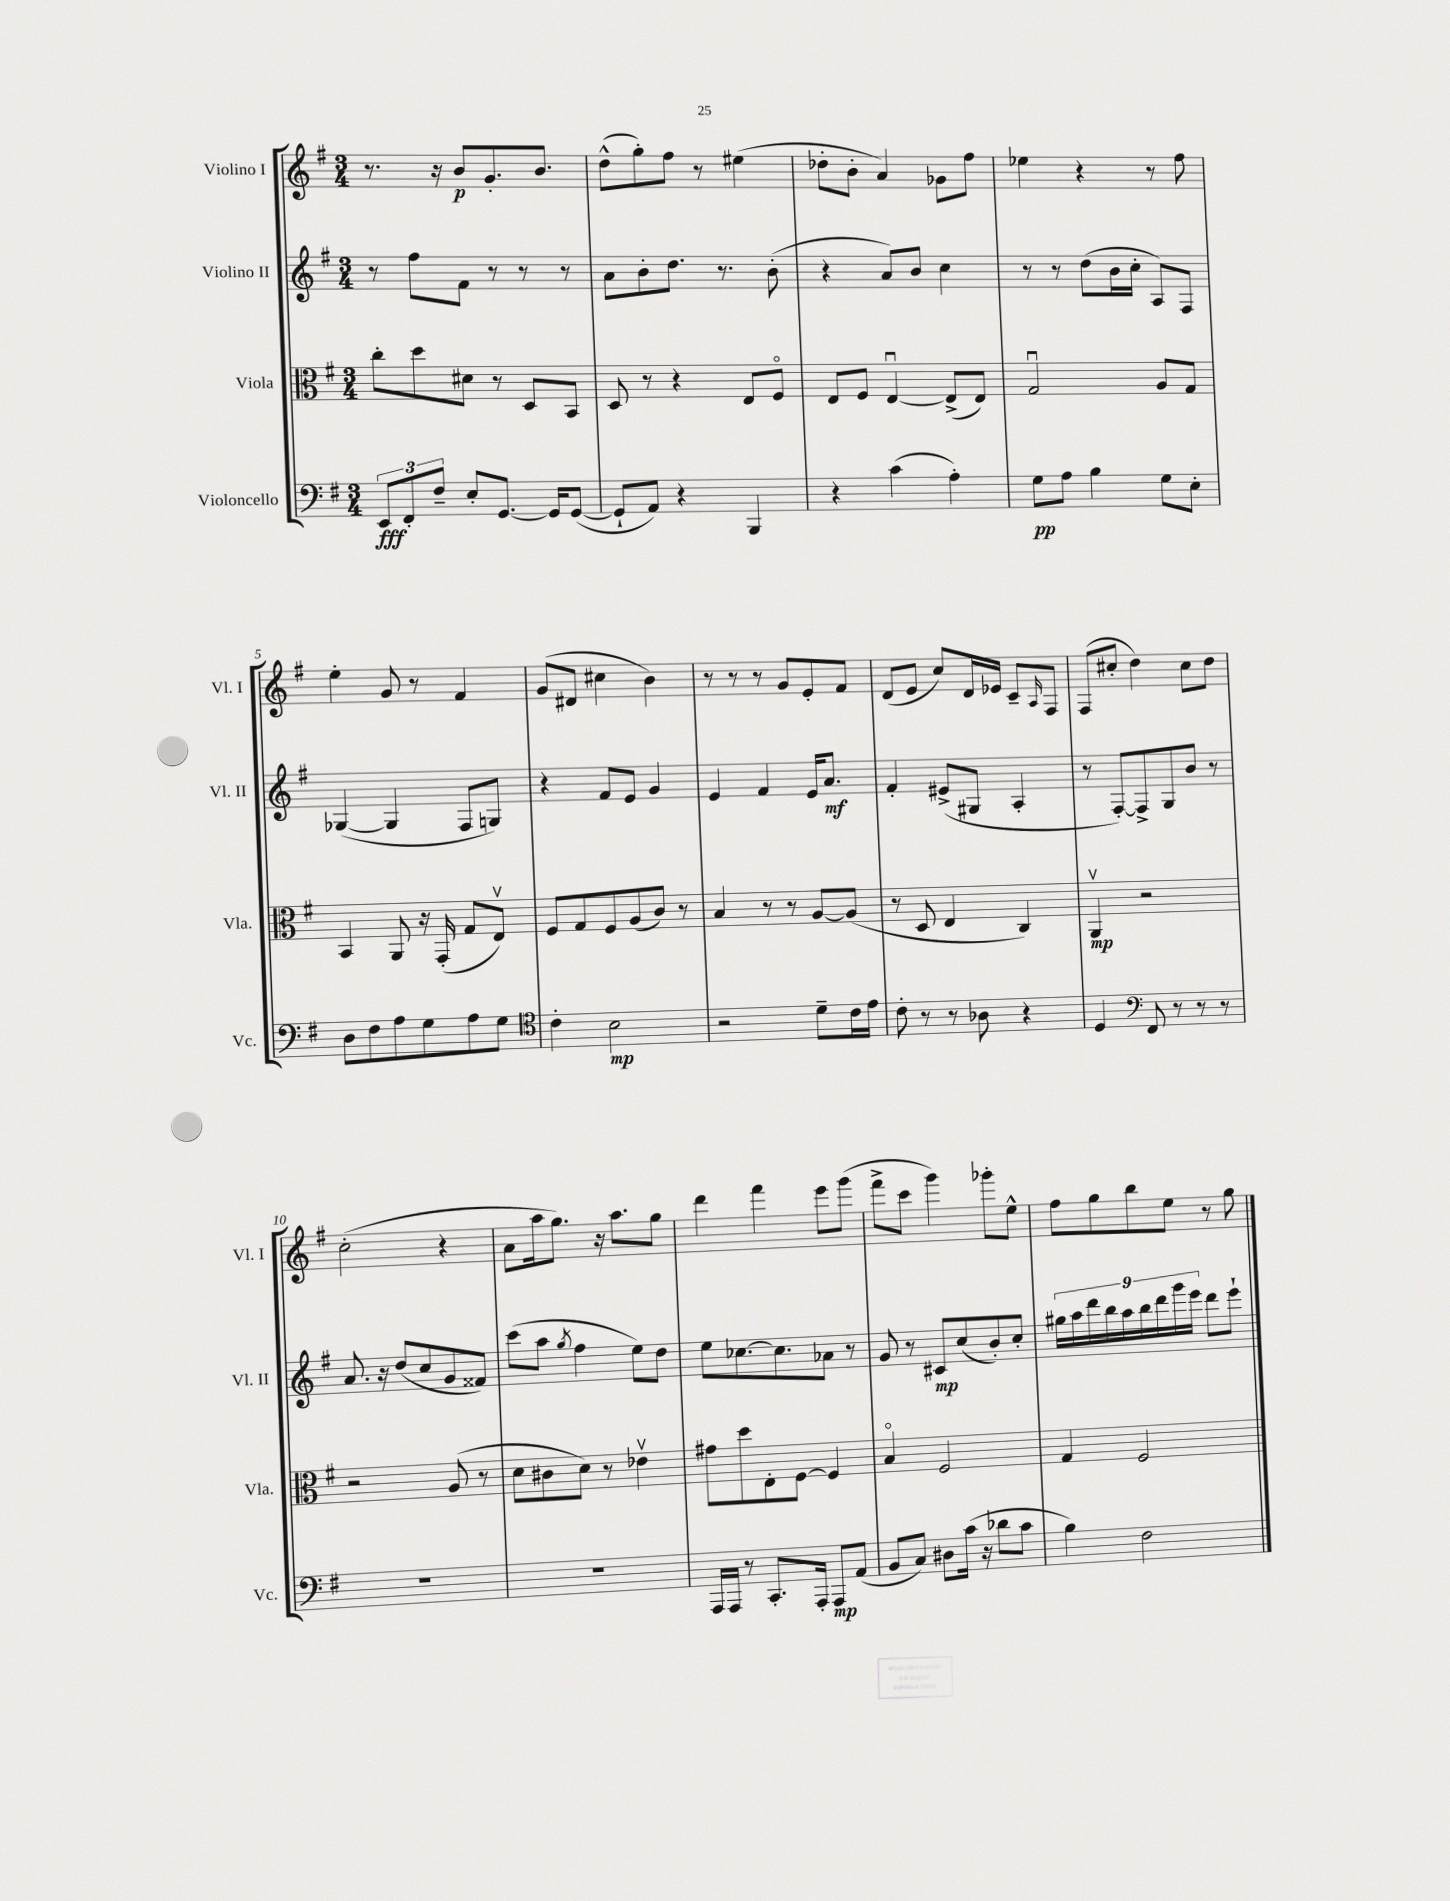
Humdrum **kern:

**kern	**kern	**kern	**kern
*staff4	*staff3	*staff2	*staff1
*clefF4	*clefC3	*clefG2	*clefG2
*k[f#]	*k[f#]	*k[f#]	*k[f#]
*M3/4	*M3/4	*M3/4	*M3/4
12EE	8cc'	8r	8.r
12FF#'	.	.	.
.	8dd	8ff#	.
12F#~	.	.	.
.	.	.	16r
8E'	8d#	8f#	8b
[8.GG	8r	8r	8.g'
.	8D	8r	.
16GG]	.	.	8.b
([8GG	8BB	8r	.
=	=	=	=
8GG`]	8D	8a	(8dd^^
8AA)	8r	8b'	8gg')
4r	4r	8.dd	8ff#
.	.	.	8r
.	.	8.r	.
4BBB	8E	.	(4ee#
.	8F#o	(8b'	.
=	=	=	=
4r	8E	4r	8dd-'
.	8F#	.	8b'
(4c	[4Eu	8a)	4a)
.	.	8b	.
4A')	(8E^]	4cc	8g-
.	8E)	.	8ff#
=	=	=	=
8G	2Gu	8r	4ee-
8A	.	8r	.
4B	.	(8dd	4r
.	.	16b	.
.	.	16cc'	.
8G	8A	8A)	8r
8E'	8G	8F#	8ff#
=	=	=	=
8D	4BB	([4G-	4ee'
8F#	.	.	.
8A	8AA	4G-]	8g
8G	16r	.	8r
.	(16GG'	.	.
8A	8G	8F#	4f#
8G	8Ev)	8G)	.
=	=	=	=
*clefC4	*	*	*
4c'	8F#	4r	(8g
.	8G	.	8d#
2B	8F#	8f#	4cc#
.	(8A	8e	.
.	8c)	4g	4b)
.	8r	.	.
=	=	=	=
2r	4B	4e	8r
.	.	.	8r
.	8r	4f#	8r
.	8r	.	8g
8d~	[8A	16e	8e'
.	.	8.a	.
16c	(8A]	.	8f#
16e	.	.	.
=	=	=	=
8c'	8r	4f#'	(8d
8r	8D	.	8e
8r	4E	(8e#^	8cc)
8A-	.	8G#	16d
.	.	.	16e-
4r	4C)	4A'	8c~
.	.	.	16qqA
.	.	.	8F#
=	=	=	=
4D	4AAv	8r	(8F#
.	.	[8F#')	8cc#'
*clefF4	*	*	*
8FF#	2r	8F#^]	4dd)
8r	.	8G	.
8r	.	8b	8cc#
8r	.	8r	8dd
=	=	=	=
2.r	2r	8.a	(2cc'
.	.	16r	.
.	.	(8dd	.
.	.	8cc	.
.	(8A	8g	4r
.	8r	8f##)	.
=	=	=	=
2.r	8d	(8ccc	8a
.	8c#	8aa	16aa
.	.	.	8.gg)
.	.	8qgg	.
.	8d)	4ff#	.
.	8r	.	16r
.	.	.	8.aa
.	4e-v	8ee)	.
.	.	8dd	8gg
=	=	=	=
16AAA	8g#	8ee	4ddd
16AAA	.	.	.
8r	8dd	[8.cc-	.
8.CC'	8E'	.	4fff#
.	.	8.cc-]	.
.	[8F#	.	.
16AAA'	.	.	.
8AAA	4F#]	8a-	8eee
(8AA	.	8r	(8ggg
=	=	=	=
8BB	4Bo	8g	8fff#^
8C)	.	8r	8ccc
8D#	2F#	8c#	4ggg)
(16c	.	(8cc	.
16r	.	.	.
8d-	.	8b')	8ggg-'
8c	.	8cc'	8ee^^
=	=	=	=
4B)	4G	18gg#	8ff#
.	.	18aa	.
.	.	18ddd	.
.	.	.	8gg
.	.	18bb	.
.	.	18aa	.
2F#	2F#	.	8bb
.	.	18bb	.
.	.	18ddd	.
.	.	.	8ee
.	.	18ggg	.
.	.	18eee	.
.	.	8ddd	8r
.	.	8eee`	8gg
==	==	==	==
*-	*-	*-	*-
